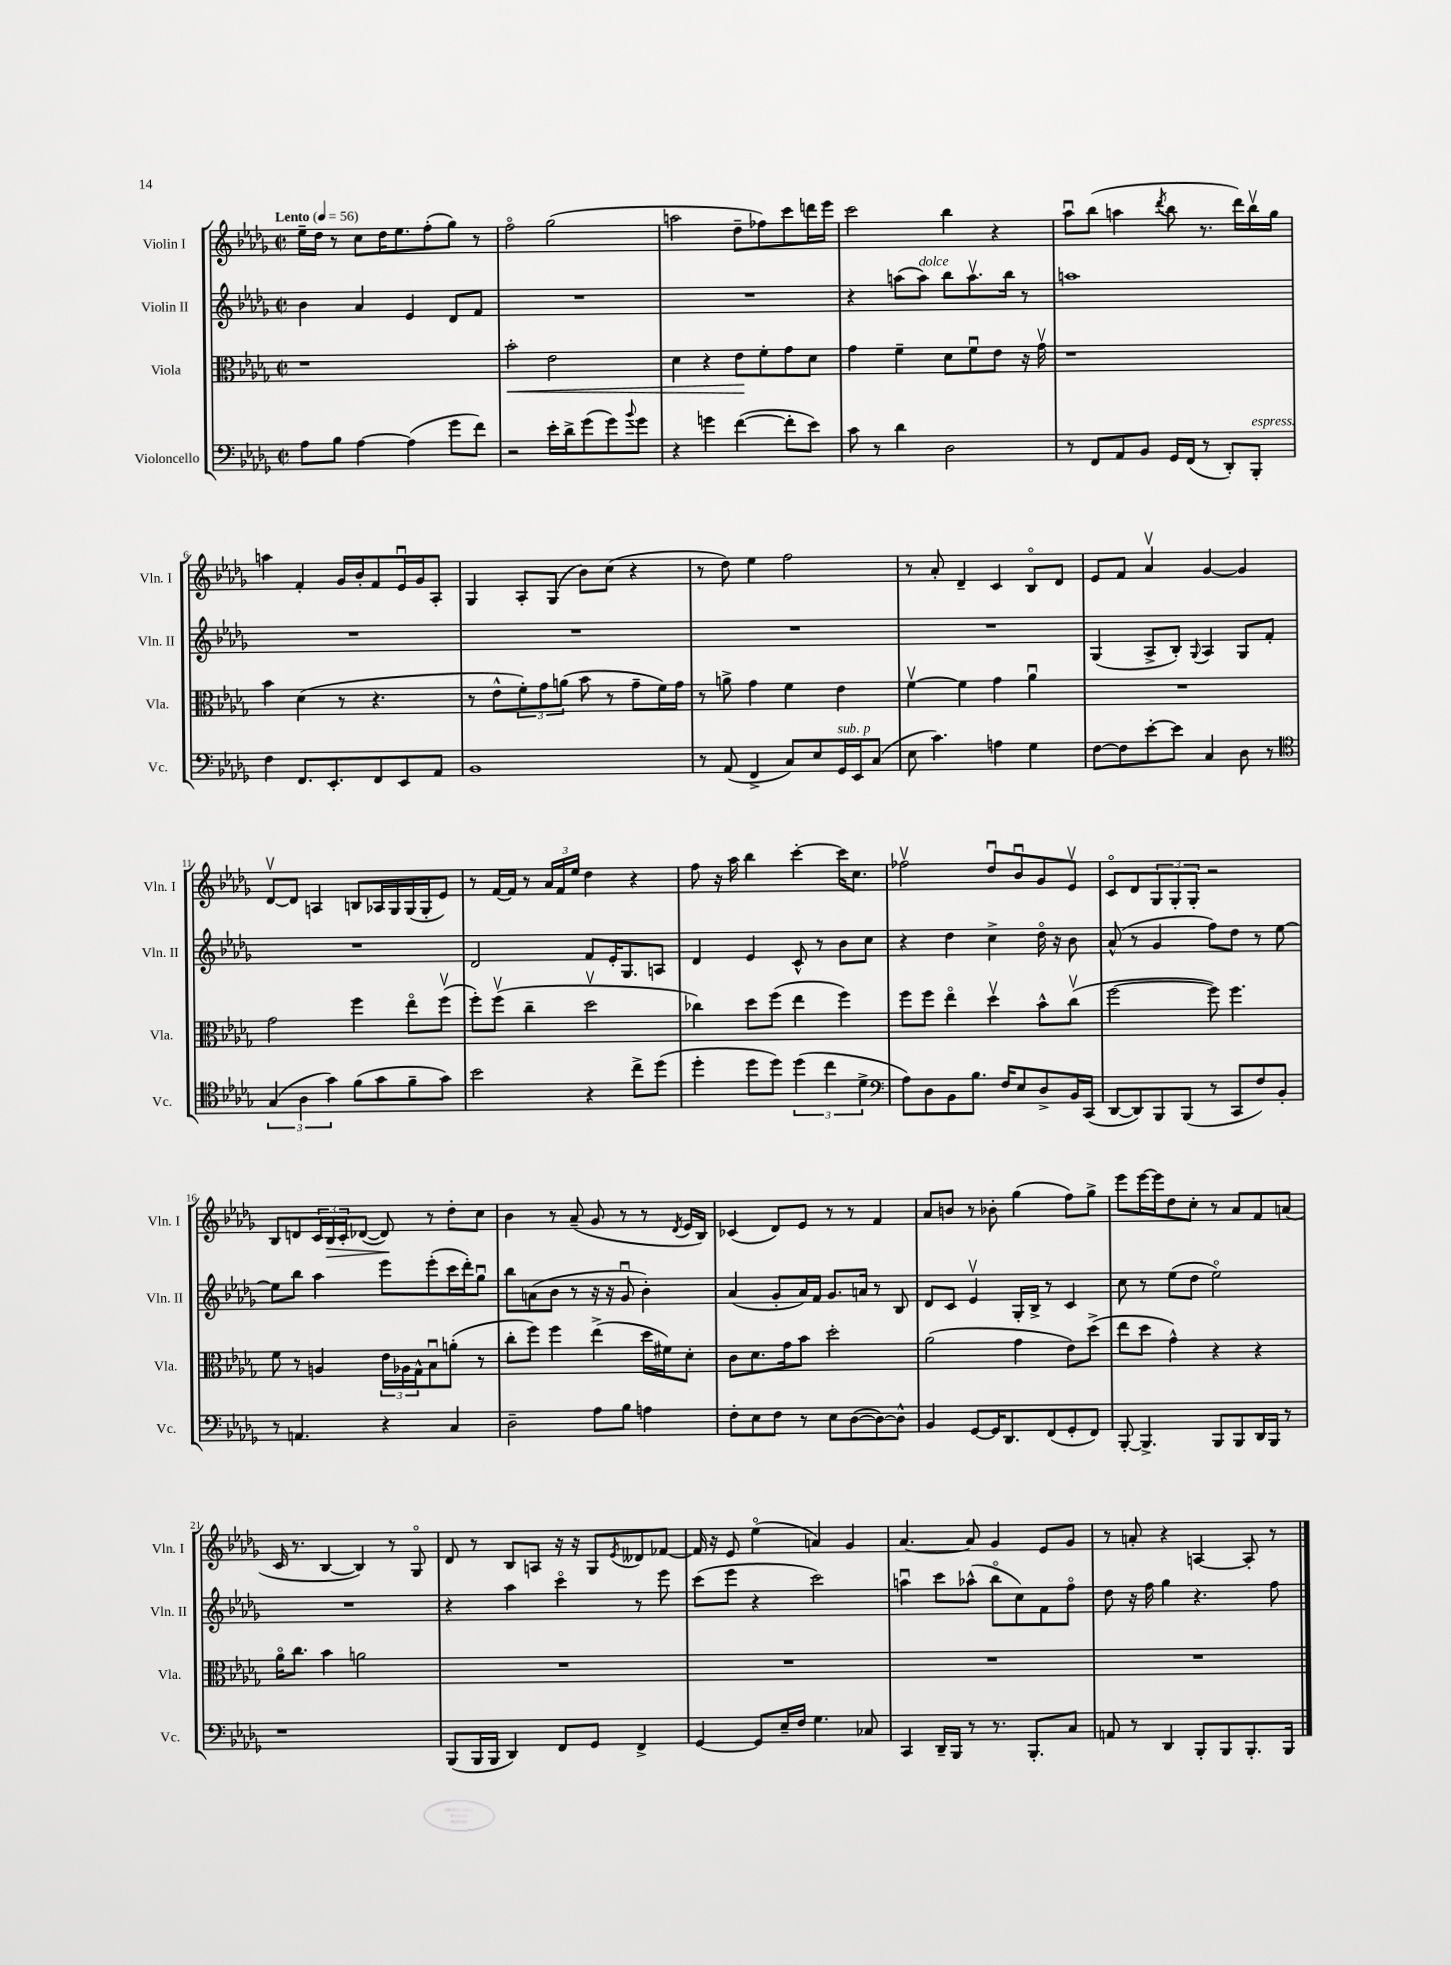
<<
\new StaffGroup <<
\new Staff = "s0" \with { instrumentName = "Violin I" shortInstrumentName = "Vln. I" } {
    \clef treble \key des \major \defaultTimeSignature \time 2/2 \tempo "Lento" 4 = 56
    ees''16-- des''16 r8 c''8 des''16 ees''8. f''8-.( ges''8) r8 |
    f''2\flageolet ges''2( |
    a''2 des''8-- fes''8) c'''8 d'''16 ees'''16 |
    c'''2 bes''4 r4 |
    aes''8\downbow bes''8( a''4 \acciaccatura { des'''8 } bes''8 r8. des'''16) bes''16\upbow ges''16 |
    a''4 f'4-. ges'16 bes'16-. f'8 ees'16\downbow ges'16 aes8-. |
    ges4 aes8-. ges8( bes'8) c''8( r4 |
    r8 des''8) ees''4 f''2 |
    r8 aes'8-. des'4-- c'4 bes8\flageolet des'8 |
    ees'8 f'8 aes'4\upbow ges'4~ ges'4 |
    des'8~\upbow des'8 a4 b8 aes16 ges16 ges16( ges16-. ees'8) |
    r8 f'16~ f'16 r8 \tuplet 3/2 { aes'16 f'16 ees''16 } des''4 r4 |
    f''8 r16 aes''16 bes''4 c'''4~-. c'''16 c''8. |
    fes''2\upbow des''8\downbow bes'8\downbow ges'8 ees'8\upbow |
    c'8\flageolet des'8 \tuplet 3/2 { ges8 ges8-. ges8-. } r2 |
    bes8 d'8 \tuplet 3/2 { c'16 bes16\> c'16-. } des'8~( des'8\!) r8 des''8-. c''8 |
    bes'4 r8 aes'8--( ges'8 r8 r8 \acciaccatura { des'8 } ees'16 bes16) |
    ces'4( des'8) ees'8 r8 r8 f'4 |
    aes'8 b'8 r8 bes'8-. ges''4( f''8) ges''8-> |
    ees'''8 ees'''16~ ees'''16 des''8 c''8-. r8 aes'8 f'8 a'8( |
    c'16 r8. bes4~ bes4) r8 ges8\flageolet |
    des'8 r8 bes8 a8 r16 r16 ges8 \acciaccatura { ees'8 } deses'8 fes'8~ |
    fes'16 r16 ees'8 ees''4\flageolet( a'4) ges'4 |
    aes'4.~ aes'8 ges'4 ees'8 ges'8 |
    r8 a'8-. r4 a4~ a8-. r8 \bar "|." |
}
\new Staff = "s1" \with { instrumentName = "Violin II" shortInstrumentName = "Vln. II" } {
    \clef treble \key des \major \defaultTimeSignature \time 2/2
    bes'4 aes'4 ees'4 des'8 f'8 |
    R1 |
    R1 |
    r4 a''8( a''8^\markup { \italic "dolce" }) bes''8 a''8.\upbow bes''16 r8 |
    a''1 |
    R1 |
    R1 |
    R1 |
    R1 |
    ges4( aes8-> bes8-.) \appoggiatura { ges8 } aes4 ges8 f'8-. |
    R1 |
    des'2 f'8 ees'16-. ges8. a8 |
    des'4 ees'4 c'8-^ r8 bes'8 c''8 |
    r4 des''4 c''4-> des''16\flageolet r16 bes'8 |
    aes'8-^( r8 ges'4 f''8) des''8 r8 ees''8~ |
    ees''8 bes''8 aes''4 ees'''8 ees'''8-.( c'''16 des'''16-.) ges''8\downbow |
    bes''8 a'8( bes'8 r8 r16 r16 ges'8\downbow bes'4-.) |
    aes'4( ges'8-. aes'16) f'16 ges'8. a'16 r8 bes8 |
    des'8 c'8 ees'4\upbow ges16-. bes16-> r8 c'4 |
    c''8 r8 ees''8( des''8 ees''2\flageolet) |
    R1 |
    r4 aes''4 c'''4\flageolet r8 ees'''8 |
    c'''8( ees'''8 r4 c'''2) |
    a''4\downbow c'''8 aes''8-^( bes''8\flageolet c''8) f'8 f''8\flageolet |
    des''8 r16 f''16 ges''4 r4. f''8 \bar "|." |
}
\new Staff = "s2" \with { instrumentName = "Viola" shortInstrumentName = "Vla." } {
    \clef alto \key des \major \defaultTimeSignature \time 2/2
    r1 |
    bes'2-.\< ees'2 |
    des'4 r4 ees'8\! f'8-. ges'8 des'8 |
    ges'4 f'4-- des'8 f'8\downbow ees'8 r16 ges'16\upbow |
    r1 |
    bes'4 des'4( r8 r4. |
    r8 ees'8-^ \tuplet 3/2 { f'8-.) ges'8 a'8( } bes'8 r8 ges'8-- f'16) ges'16 |
    r8 a'8-> ges'4 f'4 ees'4 |
    f'4~\upbow f'4 ges'4 aes'4\downbow |
    R1 |
    ges'2 f''4 ees''8\flageolet f''8\upbow( |
    f''8-.) f''8\upbow( c''4-- des''2\upbow |
    ces''4) des''8 f''8( ees''4 f''4) |
    f''8 f''8 ees''4\flageolet des''4\upbow bes'8-^ c''8\upbow( |
    f''2~ f''8) f''4. |
    f'8 r8 a4 \tuplet 3/2 { ees'16 aes16 ges16-^ } bes8\downbow a'8-.( r8 |
    c''8-. f''8) f''4 ees''4->( des''16 fis'16) des'8-. |
    c'8 des'8. ges'16 bes'8 des''2-. |
    aes'2( ges'4 ees'8) des''8->( |
    ees''8 des''8 ges'4-^) r4 r4 |
    aes'16\flageolet c''8. bes'4 a'2 |
    R1 |
    R1 |
    R1 |
    R1 \bar "|." |
}
\new Staff = "s3" \with { instrumentName = "Violoncello" shortInstrumentName = "Vc." } {
    \clef bass \key des \major \defaultTimeSignature \time 2/2
    aes8 bes8 aes4~ aes4( ges'8 f'8) |
    r2 ees'16-. des'16-> ges'8( ges'8) \appoggiatura { bes'8 } ges'8 |
    r4 g'4 f'4~( f'8-. ees'8) |
    c'8 r8 des'4 des2 |
    r8 f,8 aes,8 bes,8 ges,16 f,16( r8 des,8-.) bes,,8-.^\markup { \italic "espress." } |
    f4 f,8. ees,8.-. f,8 ees,8 aes,8 |
    bes,1 |
    r8 aes,8( f,4-> c8) ees8 ges,16^\markup { \italic "sub. p" } ees,16 c8( |
    ees8 c'4.) a4 ges4 |
    f8~ f8 ees'8~-. ees'8 c4 des8 r8 |
    \clef tenor \tuplet 3/2 { ges4( aes4 ges'4) } f'8( ges'8 f'8-- ges'8) |
    bes'2 r4 c''8-> des''8( |
    des''4-. des''8 des''8) \tuplet 3/2 { des''4( c''4 des'4-> } |
    \clef bass aes8) des8 bes,8 bes8. f16 ees8 des8-> bes,16 c,16( |
    des,8~ des,8) bes,,8 bes,,8( r8 c,8 f8) bes,8-. |
    r8 a,4. r4 c4 |
    des2-- aes8 bes8 a4 |
    f8-. ees8 f8 r8 ees8 des8~( des8~) des8-^ |
    bes,4 ges,8~ ges,16 des,8. f,8( ges,8-. f,8) |
    bes,,8~-. bes,,4.-> bes,,8 bes,,8 des,16 bes,,16 r8 |
    r1 |
    bes,,8( bes,,16 bes,,16 des,4) f,8 ges,8 f,4-> |
    ges,4~ ges,8 ees16-- f16 ges4. ces8 |
    c,4 des,16-- bes,,16 r8 r8. bes,,8.-. c8 |
    a,8 r8 des,4 bes,,8-. bes,,8 bes,,8.-. bes,,16 \bar "|." |
}
>>
>>
